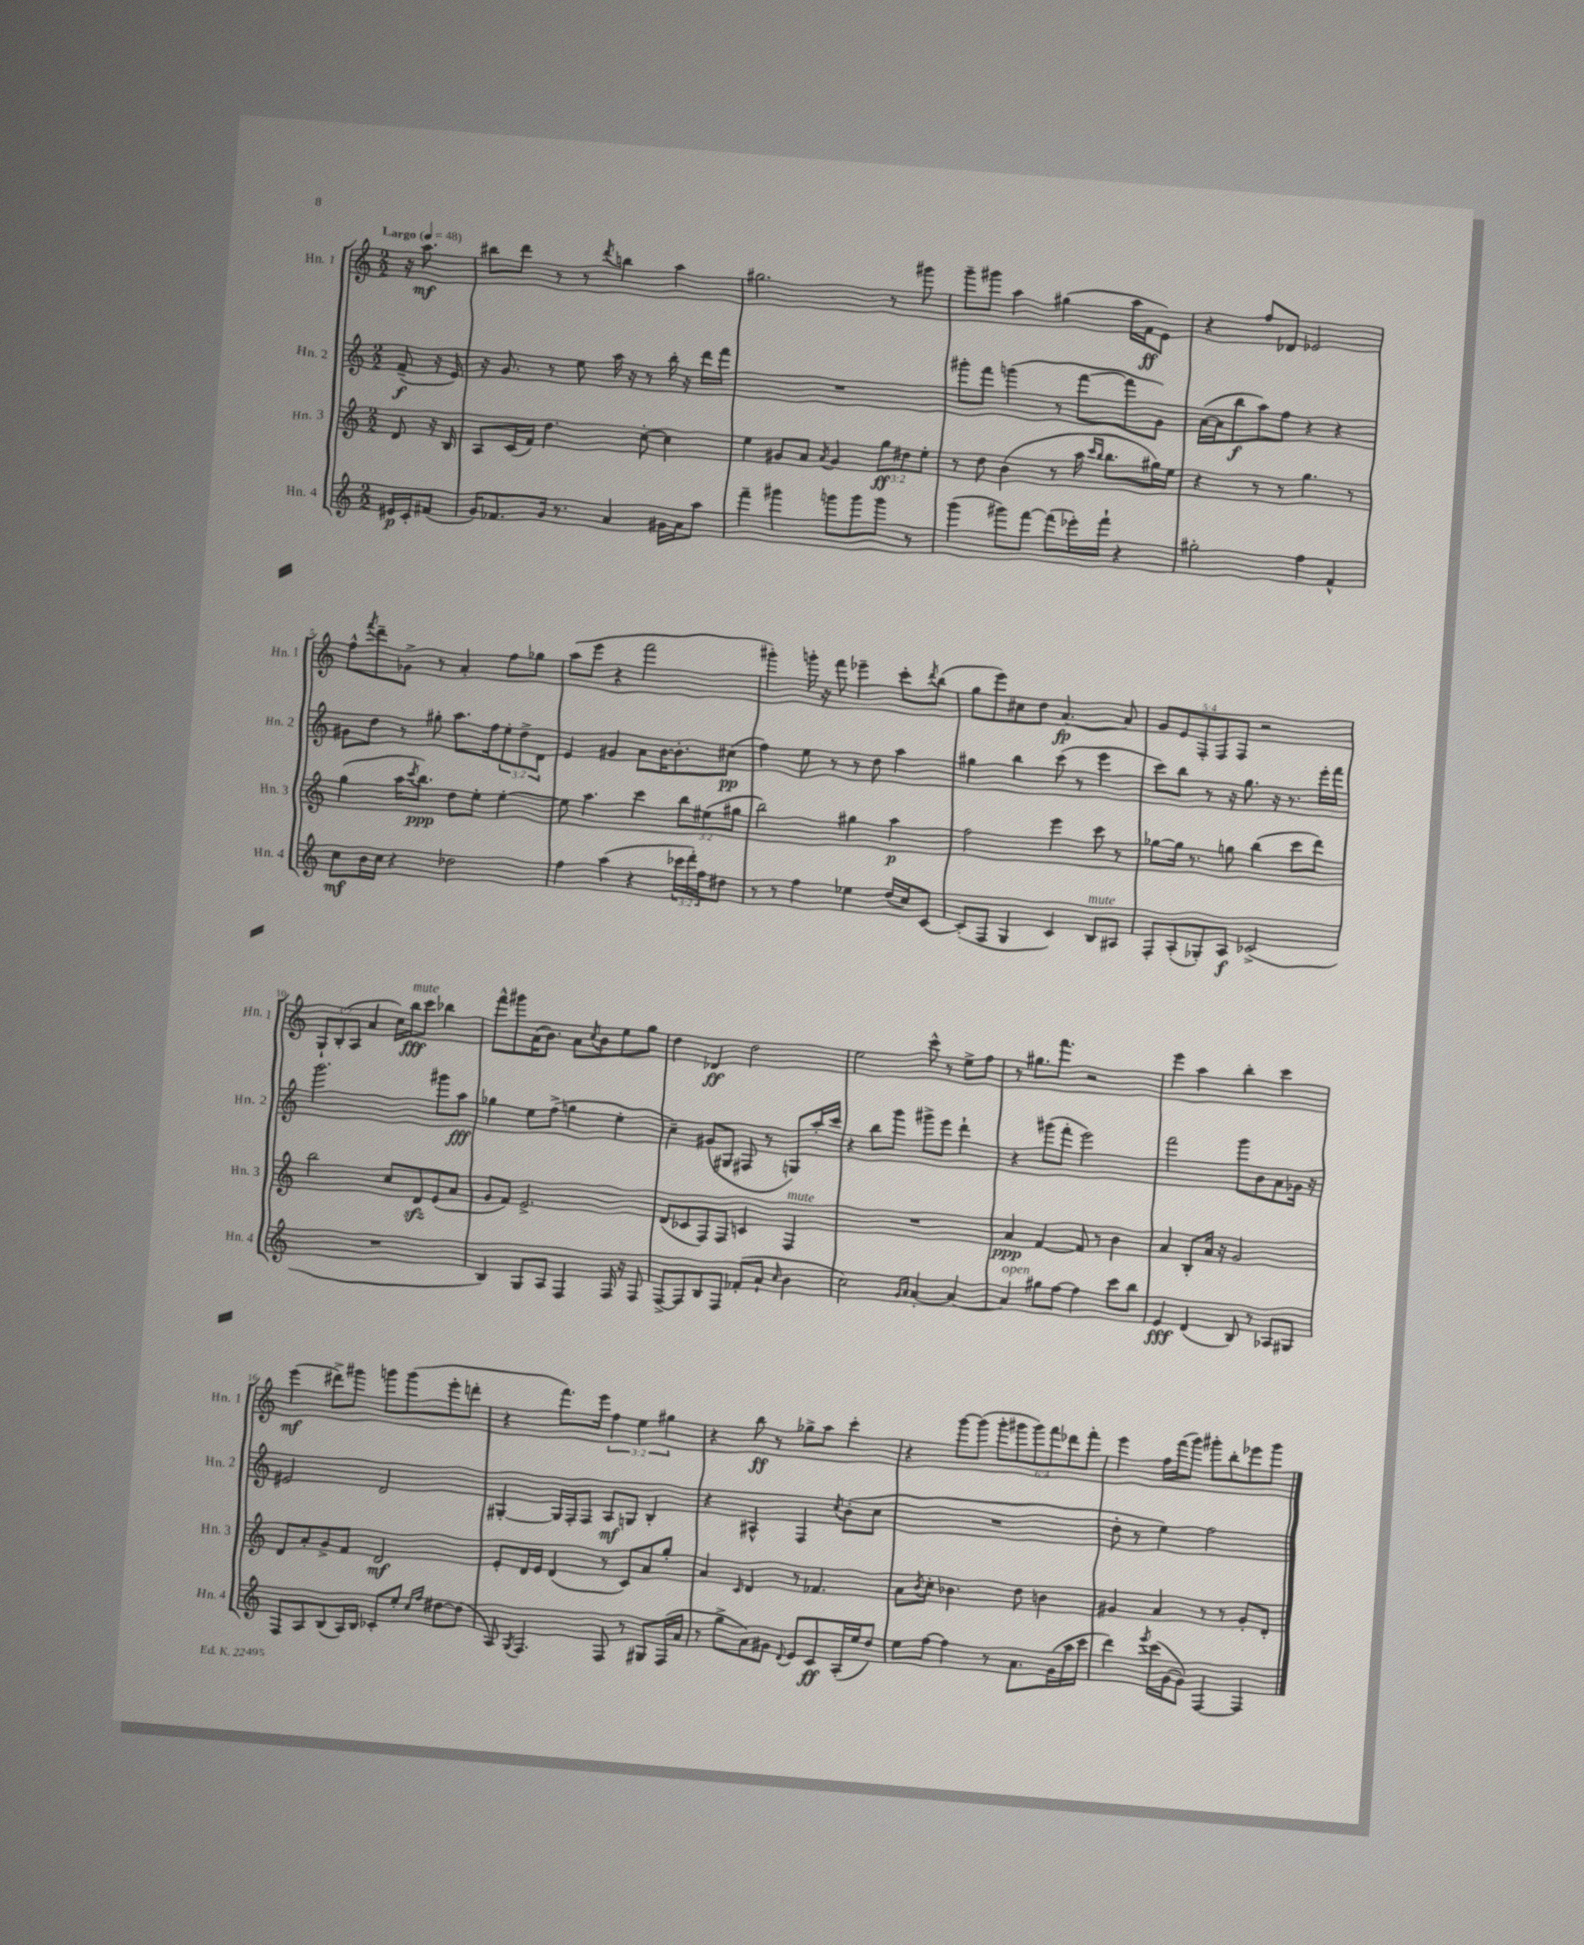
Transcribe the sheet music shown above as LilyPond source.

<<
\new StaffGroup <<
\new Staff = "s0" \with { instrumentName = "Hn. 1" shortInstrumentName = "Hn. 1" } {
    \clef treble \key c \major \numericTimeSignature \time 2/2 \override Staff.TupletNumber.text = #tuplet-number::calc-fraction-text \partial 4 \tempo "Largo" 4 = 48
    r16 a''8.\mf |
    bis''8 d'''8 r8 r8 \acciaccatura { d'''8 } b''4 a''4 |
    gis''2. r8 gis'''8 |
    g'''8-- gis'''8 a''4 gis''4( a''16 f'16\ff e'8) |
    r4 f''8 des'8 ees'2 |
    f''8-^ \acciaccatura { f'''8 } d'''8-- ges'8-> r8 a'4-. f''8 ges''8 |
    a''8( e'''8 r4 f'''2 |
    gis'''4-.) g'''16-. r16 f'''8 ees'''4-- c'''8-. \acciaccatura { d'''8 } b''8( |
    g''8 e'''8) cis''8 d''8 a'4.~\fp a'8 |
    \tuplet 5/4 { g'8 e'8 f8-. f8 f8 } r2 |
    \tuplet 3/2 { g8-! b8-.( a8 } a'4 c''16) b''16\fff^\markup { \italic "mute" } c'''8 bes''4 |
    f'''8-^ gis'''8 a'16( b'8.) a'8 \acciaccatura { c''8 } b'8 e''8 g''8 |
    d''4 des'4\ff d''2 |
    e''2 c'''8-^ r8 e''8-> f''8 |
    r8 gis''8. f'''8. r2 |
    e'''4 a''4 b''4-. c'''4 |
    e'''4\mf( dis'''8->) gis'''8 g'''8 g'''8( e'''8-. d'''8-. |
    r4 f'''8.) e'''16 \tuplet 3/2 { f''4 e''4 gis''4 } |
    r4 b''8\ff r8 ges''8-> a''8 c'''4-. |
    r4 g'''8~ g'''8( \tuplet 6/4 { g'''8-. gis'''8 gis'''8) f'''8 des'''8 f'''8-. } |
    e'''4 f''16 f'''16( g'''8) gis'''8-. b''8-. ees'''8 gis'''8 \bar "|." |
}
\new Staff = "s1" \with { instrumentName = "Hn. 2" shortInstrumentName = "Hn. 2" } {
    \clef treble \key c \major \numericTimeSignature \time 2/2 \override Staff.TupletNumber.text = #tuplet-number::calc-fraction-text \partial 4
    f'8--\f( r16 e'16) |
    r16 g'8. r8 e''8 a''16 r16 r8 b''16-. r16 d'''16 f'''16 |
    R1 |
    gis'''8-. f'''8 g'''4( r8 f'''8~ f'''8 g'8) |
    a'16~( a'16 b''8\f a''8) f''8 r4 r4 |
    gis'8 d''8 r8 gis''8-. a''8. f''16 \tuplet 3/2 { e''8-. d''8-> d'8 } |
    e'4 gis'4 a'8 b'16~ b'8.-. cis''8\pp( |
    f''4) e''8 r8 r8 d''8 a''4 |
    gis''4 b''4 c'''8( r8 e'''4 |
    c'''8) b''8 r8 r16 g''8. r16 r8. e'''16-. f'''16 |
    g'''2. gis'''8 a''8\fff |
    ges''4 e''8 f''8->( g''4 e''4-. |
    c''4--) gis'8( gis8 fis8 r8 g8) a''16-. c'''16 |
    r4 b''8 g'''8 gis'''8-> e'''8 d'''4-! |
    r4 gis'''8( f'''8-. e'''2) |
    f'''2 g'''8 b'8 a'8 ges'16 r16 |
    eis'2 d'2 |
    gis4~-. gis16 f16-. f8 a8\mf g8 b4-. |
    r4 ais4-^ f4 \acciaccatura { c''8 } b'8-.( c''8 |
    R1 |
    d''8-. r8 e''4) f''2 \bar "|." |
}
\new Staff = "s2" \with { instrumentName = "Hn. 3" shortInstrumentName = "Hn. 3" } {
    \clef treble \key c \major \numericTimeSignature \time 2/2 \override Staff.TupletNumber.text = #tuplet-number::calc-fraction-text \partial 4
    d'8 r16 b16 |
    a8 c'16( f'16) d''4. c''8~-. c''4 |
    e''4 gis'8 a'8 \acciaccatura { a'8 } gis'4 \tuplet 3/2 { g''8\ff dis''8 e''8-. } |
    r8 d''8 b'4( r8 a''16 \grace { c'''16 b''16 } b''8. gis''16) e''16 |
    r4 r8 r8 g''4. r8 |
    g''4( a''16 \acciaccatura { c'''8 } b''8.\ppp) d''8 e''8-. e''4~-. |
    e''8 a''4. c'''4 \tuplet 3/2 { b''8 eis''8( gis''8 } |
    b''2) gis''4 a''4\p |
    f''2 e'''4 c'''8 r8 |
    ges''8~ ges''16 r8. g''8 b''4( c'''8 d'''8) |
    b''2 c''8 d'8\sfz e'8( a'8 |
    g'8 f'8) e'2.-> |
    d'8( ces'8 f8) f8 c'4 f4^\markup { \italic "mute" } |
    R1 |
    a'4\ppp f'4~ f'8 r8 b'4 |
    a'4 b8-. a'16 r16 g'2 |
    d'8 a'8-. g'8-> f'8 d'2\mf |
    e'8-. d'16 e'16 d'4( r8 c'8) a'8 g''8-. |
    a'4 \grace { c'16 } d'4 r8 fes'4. |
    a'8 \acciaccatura { b'8 } c''8-. bes'4. d''8 b'4 |
    gis'4 a'4 r8 r8 gis'8-. d'8-. \bar "|." |
}
\new Staff = "s3" \with { instrumentName = "Hn. 4" shortInstrumentName = "Hn. 4" } {
    \clef treble \key c \major \numericTimeSignature \time 2/2 \override Staff.TupletNumber.text = #tuplet-number::calc-fraction-text \partial 4
    eis'16\p c'16-. fis'8( |
    g'16) fes'8. g'16 r8. a'4 gis'16 a'16 a''8 |
    f'''4-- gis'''4 g'''8 g'''8 g'''8 r8 |
    g'''4( gis'''8) f'''8~ f'''8( ees'''16-.) f'''16-! r4 |
    gis''2-. f''4 f'4-^ |
    c''8\mf b'16 c''16 r4 des''2 |
    f''4 a''4( r4 \tuplet 3/2 { ces'''16 d'''16-.) f''16 } dis''8 |
    r8 r8 f''4 ees''4 d''16( c''16) c'8~ |
    c'8-.( f8 g4 c'4) b8^\markup { \italic "mute" } ais8 |
    f8-. a8-.( ges8-.) a8\f ces'2->( |
    R1 |
    b4) g8 a8 f4 f16 r16 f8 |
    f8~-> f8 b8 f8 fes'8-.( a'8-! \grace { c''16 } b'4 |
    c''2) \grace { g'16 a'16 } a'4~-. a'4~ |
    a'4^\markup { \italic "open" } gis''8 f''8~ f''4 c'''8 b''8 |
    e'4\fff d'4( b8) r8 aes8 gis8 |
    f8 a8 b8( a16) b16 ces'8-. e''8-. \grace { c''16 f''16 } dis''8~ dis''8( |
    a8) \acciaccatura { g8 } f4. f8 r8 gis8 f16( a'16 |
    r8 g''8-> a'8) gis'8 \appoggiatura { d'8 } e'8 c'8\ff a16-.( e''16 d''8) |
    e''8 f''8~ f''4 r8 a'8. g'16( a''16 c'''16 |
    d'''4) \acciaccatura { e'''8 } c'''16( g'16~ g'8) f4~ f4 \bar "|." |
}
>>
>>
